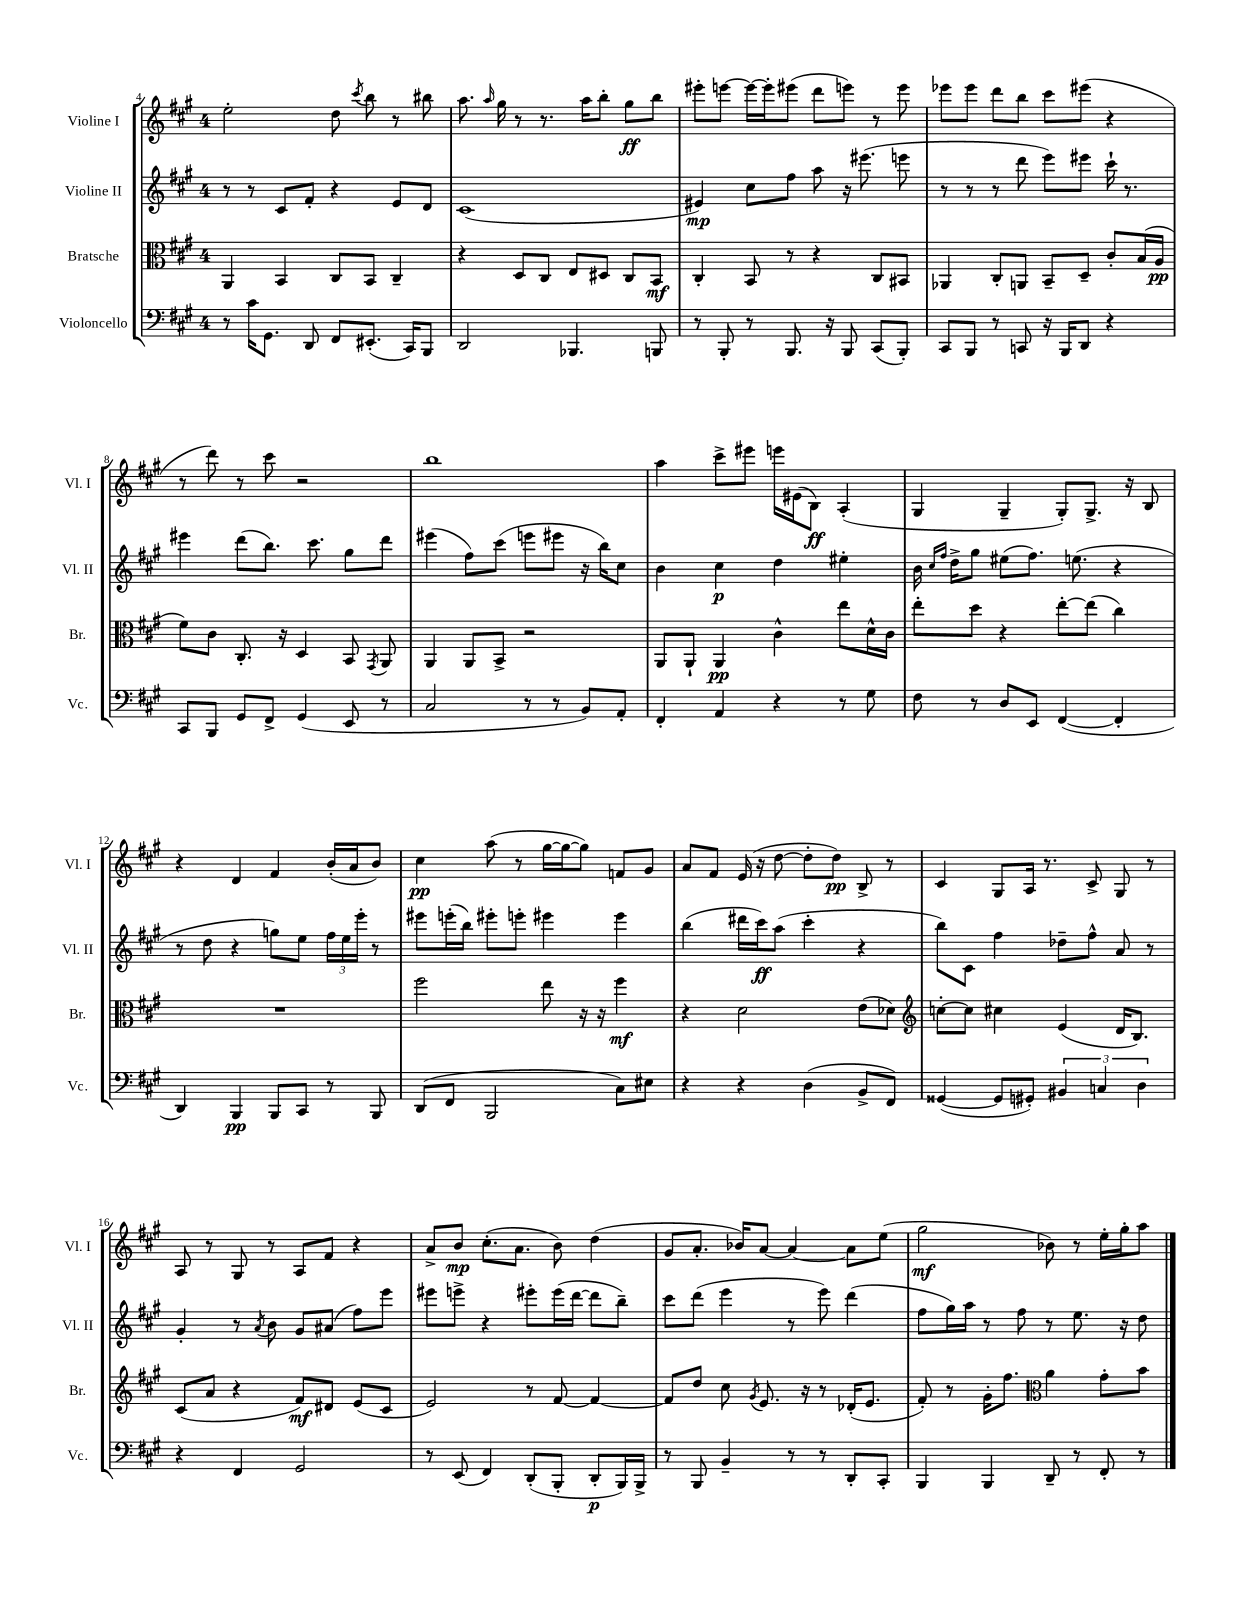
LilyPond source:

<<
\new StaffGroup <<
\new Staff = "s0" \with { instrumentName = "Violine I" shortInstrumentName = "Vl. I" } {
    \clef treble \key a \major \once \override Staff.TimeSignature.style = #'single-digit \time 4/4
    \autoBeamOff e''2-. d''8 \acciaccatura { cis'''8 } b''8 r8 bis''8 |
    a''8. \grace { a''16 } gis''16 r8 r8. a''16[ b''8]-. gis''8[\ff b''8] |
    eis'''8[-. e'''8]~ e'''16[~ e'''16-. eis'''8]( d'''8[ e'''8]) r8 e'''8 |
    ees'''8[ ees'''8] d'''8[ b''8] cis'''8[ eis'''8]( r4 |
    r8 d'''8) r8 cis'''8 r2 |
    b''1 |
    a''4 cis'''8[-> eis'''8] e'''16[ eis'16( b8]\ff) a4-.( |
    gis4 gis4-- gis8[-.) gis8.]-> r16 b8 |
    r4 d'4 fis'4 b'16[-.( a'16 b'8]) |
    cis''4\pp a''8( r8 gis''16[~ gis''16~ gis''8]) f'8[ gis'8] |
    a'8[ fis'8] e'16( r16 d''8~ d''8[-. d''8]\pp) b8-> r8 |
    cis'4 gis8[ a16] r8. cis'8-> gis8 r8 |
    a8 r8 gis8 r8 a8[ fis'8] r4 |
    a'8[-> b'8]\mp cis''8.[-.( a'8.] b'8) d''4( |
    gis'8[ a'8.]-. bes'16[) a'8]~ a'4~ a'8[ e''8]( |
    gis''2\mf bes'8) r8 e''16[-. gis''16-. a''8] \bar "|." |
}
\new Staff = "s1" \with { instrumentName = "Violine II" shortInstrumentName = "Vl. II" } {
    \clef treble \key a \major \once \override Staff.TimeSignature.style = #'single-digit \time 4/4
    \autoBeamOff r8 r8 cis'8[ fis'8]-. r4 e'8[ d'8] |
    cis'1( |
    eis'4\mp) cis''8[ fis''8] a''8 r16 eis'''8.( e'''8 |
    r8 r8 r8 d'''8 e'''8[) eis'''8] cis'''16-! r8. |
    eis'''4 d'''8[( b''8.]) cis'''8. gis''8[ d'''8] |
    eis'''4( fis''8[) cis'''8]( e'''8[ eis'''8] r16 b''16[) cis''8] |
    b'4 cis''4\p d''4 eis''4-. |
    b'16 \grace { cis''16[ fis''16] } d''16[-> gis''8] eis''8[( fis''8.]) e''8.( r4 |
    r8 d''8 r4 g''8[) e''8] \tuplet 3/2 { fis''16[ e''16 e'''16]-. } r8 |
    eis'''8[ e'''16-.( b''16]) eis'''8[-. e'''8]-. eis'''4 eis'''4 |
    b''4( dis'''16[ cis'''16\ff) a''8]( cis'''4-. r4 |
    b''8[) cis'8] fis''4 des''8[-- fis''8]-^ a'8 r8 |
    gis'4-. r8 \acciaccatura { a'8 } b'8 gis'8[ ais'8]( fis''8[) e'''8] |
    eis'''8[ e'''8]-> r4 eis'''8[-. eis'''16( d'''16]~ d'''8[ b''8]--) |
    cis'''8[ d'''8]( e'''4 r8 e'''8) d'''4( |
    fis''8[ gis''16) a''16] r8 fis''8 r8 e''8. r16 d''8 \bar "|." |
}
\new Staff = "s2" \with { instrumentName = "Bratsche" shortInstrumentName = "Br." } {
    \clef alto \key a \major \once \override Staff.TimeSignature.style = #'single-digit \time 4/4
    \autoBeamOff a,4 b,4 cis8[ b,8] cis4-- |
    r4 d8[ cis8] e8[ dis8] cis8[ b,8]\mf |
    cis4-. b,8 r8 r4 cis8[ bis,8] |
    aes,4 cis8[-. a,8] b,8[-- d8]-- cis'8[-. b16( a16]\pp |
    fis'8[) cis'8] cis8.-. r16 d4 b,8 \acciaccatura { gis,8 } a,8 |
    a,4 a,8[ b,8]-> r2 |
    a,8[ a,8]-! a,4\pp cis'4-^ e''8[ d'16-^ cis'16] |
    e''8[-. d''8] r4 e''8[~-. e''8]( cis''4) |
    R1 |
    fis''2 e''8 r16 r16 fis''4\mf |
    r4 d'2 e'8[( des'8]) |
    \clef treble c''8[~-. c''8] cis''4 e'4( d'16[ b8.]) |
    cis'8[( a'8] r4 fis'8[\mf) dis'8] e'8[( cis'8] |
    e'2) r8 fis'8~ fis'4~ |
    fis'8[ d''8] cis''8 \acciaccatura { gis'8 } e'8. r16 r8 des'16[-.( e'8.] |
    fis'8-.) r8 gis'16[-. fis''8.] \clef alto a'4 gis'8[-. b'8] \bar "|." |
}
\new Staff = "s3" \with { instrumentName = "Violoncello" shortInstrumentName = "Vc." } {
    \clef bass \key a \major \once \override Staff.TimeSignature.style = #'single-digit \time 4/4
    \autoBeamOff r8 cis'16[ gis,8.] d,8 fis,8[ eis,8.]-.( cis,16[) b,,8] |
    d,2 bes,,4. b,,8 |
    r8 b,,8-. r8 b,,8. r16 b,,8 cis,8[( b,,8]-.) |
    cis,8[ b,,8] r8 c,8 r16 b,,16[ d,8] r4 |
    cis,8[ b,,8] gis,8[ fis,8]-> gis,4( e,8 r8 |
    cis2 r8 r8 b,8[) a,8]-. |
    fis,4-. a,4 r4 r8 gis8 |
    fis8 r8 d8[ e,8] fis,4~( fis,4-. |
    d,4) b,,4\pp b,,8[ cis,8] r8 b,,8 |
    d,8[( fis,8] b,,2 cis8[) eis8] |
    r4 r4 d4( b,8[-> fis,8]) |
    gisis,4~( gisis,8[ gis,8]-.) \tuplet 3/2 { bis,4 c4 d4 } |
    r4 fis,4 gis,2 |
    r8 e,8( fis,4) d,8[-.( b,,8]-. d,8[-.\p b,,16) b,,16]-> |
    r8 b,,8 b,4-- r8 r8 d,8[-. cis,8]-. |
    b,,4 b,,4 d,8-- r8 fis,8-. r8 \bar "|." |
}
>>
>>
\layout { \context { \Score currentBarNumber = #4 } }
